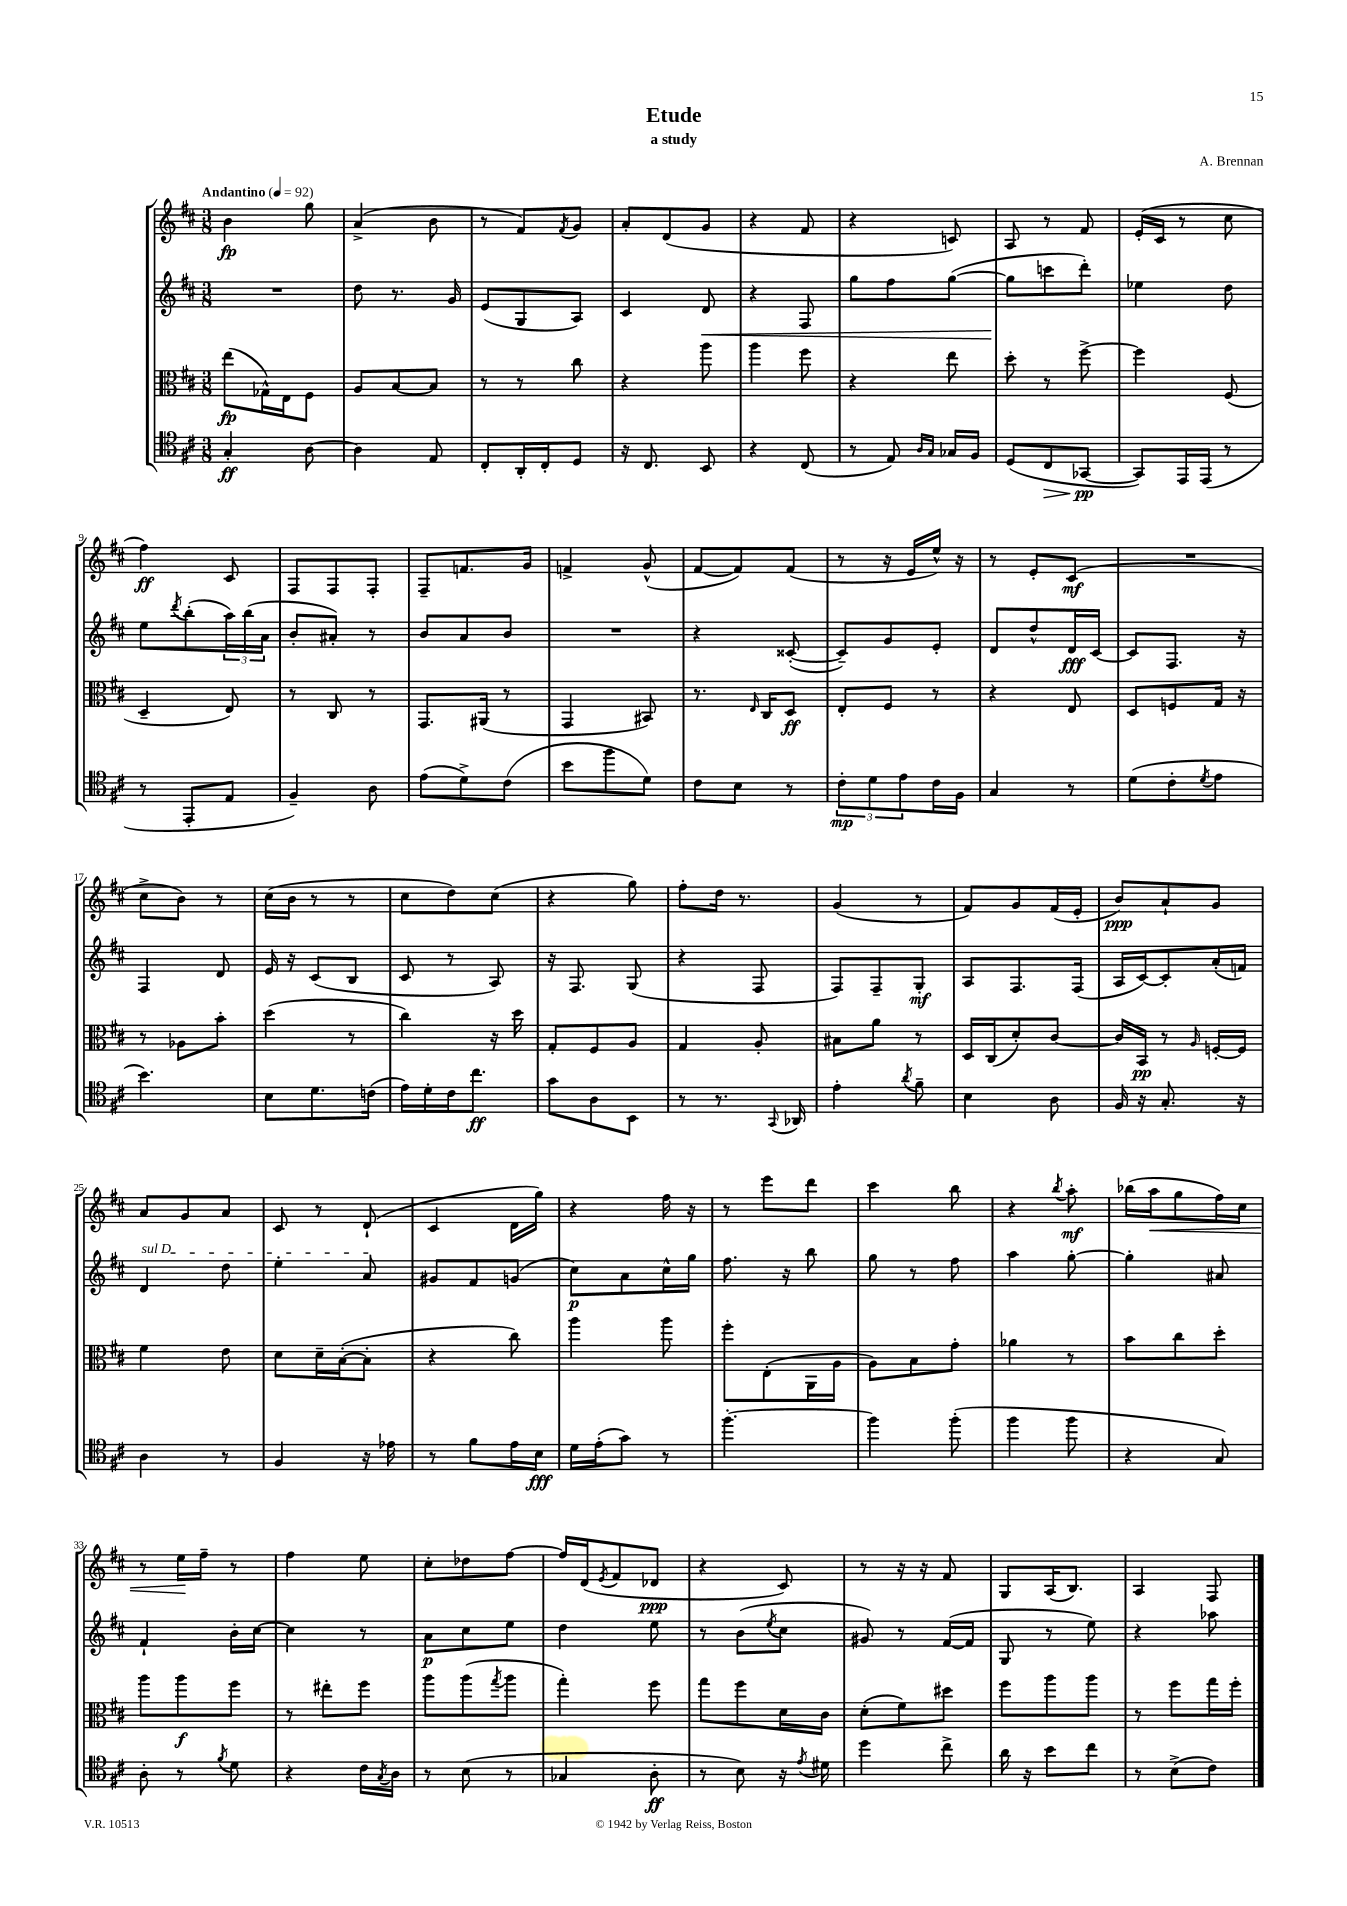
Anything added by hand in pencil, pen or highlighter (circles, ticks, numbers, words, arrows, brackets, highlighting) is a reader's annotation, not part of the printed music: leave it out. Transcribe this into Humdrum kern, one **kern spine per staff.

**kern	**kern	**kern	**kern
*staff4	*staff3	*staff2	*staff1
*clefC4	*clefC3	*clefG2	*clefG2
*k[f#c#]	*k[f#c#]	*k[f#c#]	*k[f#c#]
*M3/8	*M3/8	*M3/8	*M3/8
*MM92	*MM92	*MM92	*MM92
4G'/	(8ee\L	4.r	4b\
.	16G-^^\L)	.	.
.	16E\J	.	.
[8A\	8F#\J	.	8gg\
=	=	=	=
4A\]	8A/L	8dd\	(4a^/
.	[8B/	8.r	.
8E/	8B/]J	.	8b\
.	.	16g/	.
=	=	=	=
8C#'/L	8r	(8e/L	8r
16AA'/L	8r	8G/	8f#/L)
16C#'/J	.	.	.
.	.	.	8qf#/
8D/J	8cc#\	8A/J)	8g/J
=	=	=	=
16r	4r	4c#/	8a'/L
8.C#/	.	.	.
.	.	.	(8d/
8BB/	8aa\	8d/	8g/J
=	=	=	=
4r	4aa\	4r	4r
(8C#/	8ff#\	8F#/	8f#/
=	=	=	=
8r	4r	8gg\L	4r
8E/)	.	8ff#\	.
16qqA/LL	.	.	.
16qqG/JJ	.	.	.
16G-/LL	8ee\	([8gg\J	8c/)
16F#/JJ	.	.	.
=	=	=	=
(8D/L	8dd'\	8gg\]L	8A/
8C#/	8r	8ccc\	8r
[8GG-/J	[8ff#^\	8ddd'\J)	8f#/
=	=	=	=
8GG-/]L)	4ff#\]	4ee-\	(16e'/LL
.	.	.	16c#/JJ
16EE/L	.	.	8r
(16EE/JJ	.	.	.
8r	(8F#/	8dd\	8cc#\
=	=	=	=
8r	4D~/	8ee\L	4ff#\)
.	.	8qddd/	.
8EE'/L	.	(8bb'\	.
8E/J	8E/)	24aa\L)	8c#/
.	.	(24bb\	.
.	.	24a\JJ	.
=	=	=	=
4F#~/)	8r	8b'/L	8F#/L
.	8C#/	8a#'/J)	8F#/
8A\	8r	8r	8F#'/J
=	=	=	=
(8e\L	8.GG/L	8b/L	8F#~/L
8d^\)	.	8a/	8.f/
.	(16AA#/Jk	.	.
(8c#\J	8r	8b/J	.
.	.	.	16g/Jk
=	=	=	=
8b\L	4GG/	4.r	4f^/
8ff#\	.	.	.
8d\J)	8BB#/)	.	(8g^^/
=	=	=	=
8c#\L	8.r	4r	[8f#/L
8B\J	.	.	8f#/])
.	16qqE/	.	.
.	16C#/LK	.	.
8r	8D/J	([8c##'/	(8f#/J
=	=	=	=
12c#'\L	8E'/L	8c##~/]L)	8r
12d\	.	.	.
.	8F#/J	8g/	16r
12e\	.	.	.
.	.	.	16e/LL
16c#\L	8r	8e'/J	16ee^^/JJ)
16F#\JJ	.	.	16r
=	=	=	=
4G/	4r	8d/L	8r
.	.	8dd^^/	8e'/L
8r	8E/	16d/L	(8c#/J
.	.	[16c#/JJ	.
=	=	=	=
(8d\L	8D/L	8c#/]L	4.r
8c#'\	8F/	8.F#/J	.
8qd/	.	.	.
8e\J	16G/Jk	.	.
.	16r	16r	.
=	=	=	=
4.b\)	8r	4F#/	8cc#^\L
.	8A-\L	.	8b\J)
.	8b'\J	8d/	8r
=	=	=	=
8B\L	(4dd\	16e/	(16cc#\LL
.	.	16r	16b\JJ
8.d\	.	(8c#/L	8r
.	8r	8B/J	8r
(16c\Jk	.	.	.
=	=	=	=
16e\LL)	4cc#\)	8c#/	8cc#\L
16d'\	.	.	.
16c#\J	.	8r	8dd\)
8.cc#\J	.	.	.
.	16r	8A/)	(8cc#\J
.	16dd\	.	.
=	=	=	=
8g\L	8G'/L	16r	4r
.	.	8.F#/	.
8A\	8F#/	.	.
8BB\J	8A/J	(8G/	8gg\)
=	=	=	=
8r	4G/	4r	8ff#'\L
8.r	.	.	16dd\Jk
.	.	.	8.r
.	8A'/	8F#/	.
8qqGG/	.	.	.
16AA-/	.	.	.
=	=	=	=
4e'\	8B#\L	8F#/L)	(4g/
.	8a\J	8F#~/	.
8qa/	.	.	.
8f#~\	8r	8G'/J	8r
=	=	=	=
4B\	16D/LL	8A/L	8f#/L)
.	(16C#/J	.	.
.	8d'/)	8.F#/	8g/
8A\	[8c#/J	.	(16f#/L
.	.	(16F#/Jk	16e'/JJ
=	=	=	=
16F#/	16c#/]LL	16A/LL	8b/L)
16r	16BB/JJ	[16c#/J)	.
8.G'/	8r	8c#'/]	8a`/
.	16qqA/	.	.
.	[16F'/LL	(16a'/L	8g/J
16r	16F/]JJ	16f/JJ)	.
=	=	=	=
4A\	4f#\	4d/	8a/L
.	.	.	8g/
8r	8e\	8dd\	8a/J
=	=	=	=
4F#/	8d\L	4ee'\	8c#/
.	16d~\L	.	8r
.	([16B'\J	.	.
16r	8B'\]J	8a/	(8d`/
16e-\	.	.	.
=	=	=	=
8r	4r	8g#/L	4c#/
8f#\L	.	8f#/	.
16e\L	8cc#\)	(8g/J	16d\LL
16B\JJ	.	.	16gg\JJ)
=	=	=	=
16d\LL	4aa\	8cc#\L)	4r
(16e'\J	.	.	.
8g\J)	.	8a\	.
8r	8aa\	16cc#^^\L	16ff#\
.	.	16gg\JJ	16r
=	=	=	=
[4.ff#'\	8ff#'\L	8.ff#\	8r
.	(8E'\	.	8eee\L
.	.	16r	.
.	16AA\L	8bb\	8ddd\J
.	16A\JJ	.	.
=	=	=	=
4ff#\]	8A\L)	8gg\	4ccc#\
.	8B\	8r	.
(8ff#'\	8g'\J	8ff#\	8bb\
=	=	=	=
4ff#\	4a-\	4aa\	4r
.	.	.	8qbb/
8ff#\	8r	[8gg'\	8aa'\
=	=	=	=
4r	8b\L	4gg'\]	(16bb-\LL
.	.	.	16aa\J
.	8cc#\	.	8gg\
8G/)	8dd'\J	8a#/	16ff#\L)
.	.	.	16cc#\JJ
=	=	=	=
8A'\	8aa\L	4f#`/	8r
8r	8aa\	.	16ee\LL
.	.	.	16ff#~\JJ
8qf#/	.	.	.
8d\	8ff#\J	16b'\LL	8r
.	.	[16cc#\JJ	.
=	=	=	=
4r	8r	4cc#\]	4ff#\
.	8ee#'\L	.	.
16c#\LL	8ff#\J	8r	8ee\
8qG/	.	.	.
16A\JJ	.	.	.
=	=	=	=
8r	8aa\L	8a\L	8cc#'\L
(8B\	(8aa\	8cc#\	8dd-\
.	8qgg/	.	.
8r	8aa\J	8ee\J	[8ff#\J
=	=	=	=
4G-/	4gg'\)	4dd\	16ff#/]LL
.	.	.	(16d/J
.	.	.	8qe/
.	.	.	8f#/
8A'\	8ff#\	8ee\	8d-/J
=	=	=	=
8r	8gg\L	8r	4r
8B\)	8ff#\	(8b\L	.
.	.	8qee/	.
16r	16d\L	8cc#\J	8c#/)
8qe/	.	.	.
16d#\	16c#\JJ	.	.
=	=	=	=
4dd\	(8d'\L	8g#/)	8r
.	8f#\)	8r	16r
.	.	.	16r
8cc#^\	8dd#\J	([16f#/LL	8f#/
.	.	16f#/]JJ	.
=	=	=	=
16a\	8ff#\L	8G/	8G/L
16r	.	.	.
8b\L	8aa\	8r	(16A/K
.	.	.	8.B/J)
8cc#\J	8aa\J	8ee\)	.
=	=	=	=
8r	8r	4r	4A/
(8B^\L	8ff#\L	.	.
8c#\J)	16gg\L	8aa-\	8F#/
.	16ff#'\JJ	.	.
==	==	==	==
*-	*-	*-	*-
